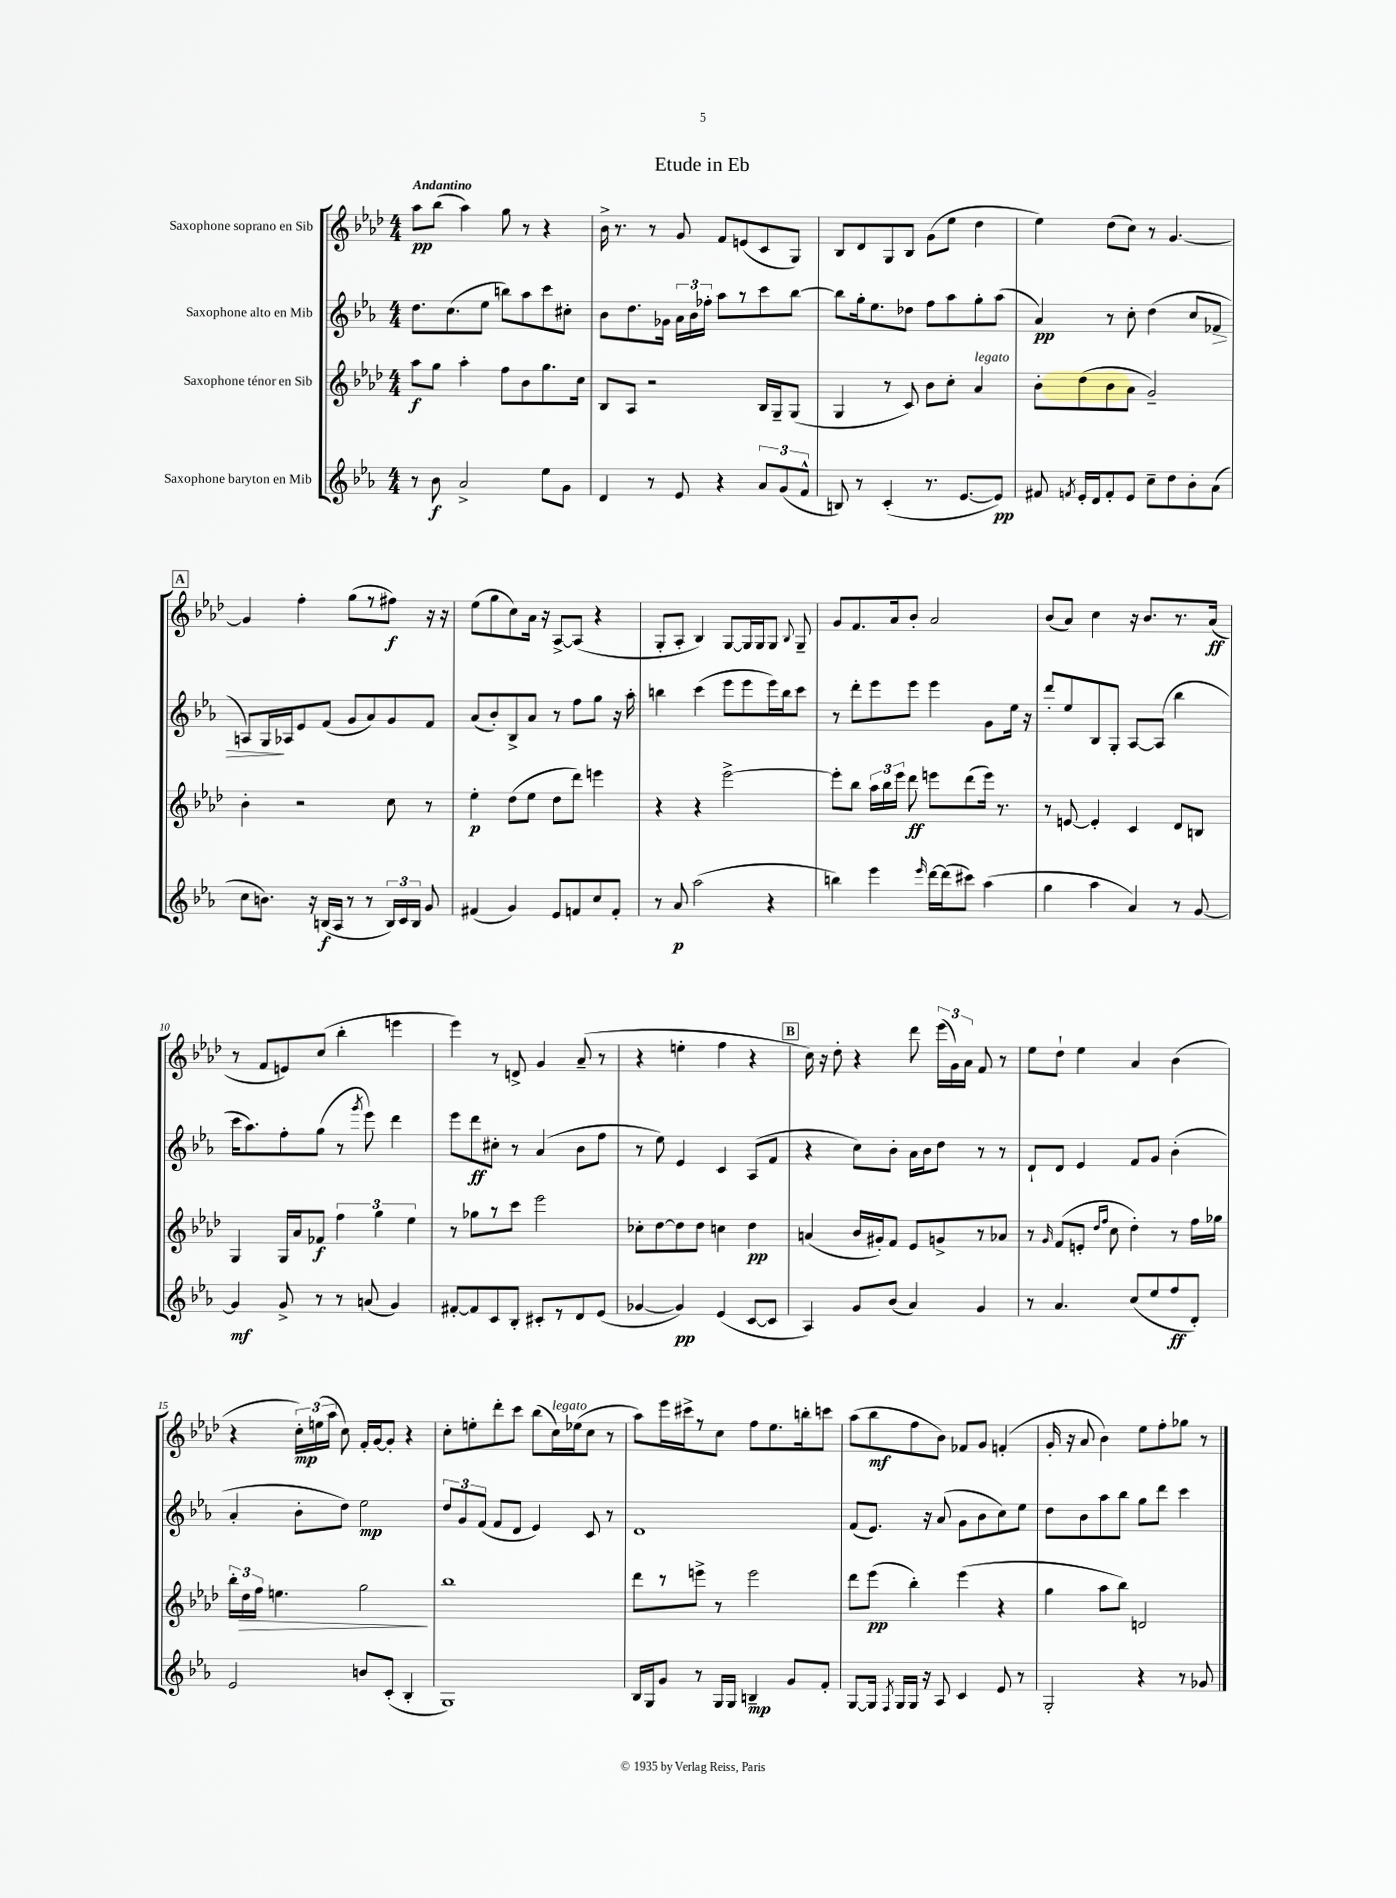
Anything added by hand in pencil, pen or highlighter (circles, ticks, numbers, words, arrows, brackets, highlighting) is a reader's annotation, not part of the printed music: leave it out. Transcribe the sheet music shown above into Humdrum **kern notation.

**kern	**dynam	**kern	**dynam	**kern	**dynam	**kern	**dynam
*part4	*part4	*part3	*part3	*part2	*part2	*part1	*part1
*staff4	*staff4	*staff3	*staff3	*staff2	*staff2	*staff1	*staff1
*I"Saxophone baryton en Mib	*	*I"Saxophone ténor en Sib	*	*I"Saxophone alto en Mib	*	*I"Saxophone soprano en Sib	*
*clefG2	*	*clefG2	*	*clefG2	*	*clefG2	*
*k[b-e-a-]	*	*k[b-e-a-d-]	*	*k[b-e-a-]	*	*k[b-e-a-d-]	*
*M4/4	*	*M4/4	*	*M4/4	*	*M4/4	*
=1	=1	=1	=1	=1	=1	=1	=1
!	!	!	!	!	!	!LO:TX:a:B:t=Andantino	!
8r	.	8aa-\L	f	8.dd\L	.	8aa-\L	pp
8b-\	f	8gg\J	.	.	.	(8bb-\J	.
.	.	.	.	(8.cc\	.	.	.
2a-^/	.	4aa-'\	.	.	.	4aa-\)	.
.	.	.	.	8ee-\J	.	.	.
.	.	8ff\L	.	8bbn\L)	.	8gg\	.
.	.	8b-\	.	8aa-\	.	8r	.
8ee-\L	.	8.gg\	.	8ccc\	.	4r	.
8g\J	.	.	.	8cc#X'\J	.	.	.
.	.	16cc\Jk	.	.	.	.	.
=2	=2	=2	=2	=2	=2	=2	=2
4d/	.	8B-/L	.	8b-\L	.	16b-^\	.
.	.	.	.	.	.	8.r	.
.	.	8A-/J	.	8.dd\	.	.	.
8r	.	2r	.	.	.	8r	.
.	.	.	.	16g-X\Jk	.	.	.
8e-/	.	.	.	24a-\LL	.	8g/	.
.	.	.	.	24b-\	.	.	.
.	.	.	.	24ff-X'\JJ	.	.	.
4r	.	.	.	8aa-\L	.	8f/L	.
.	.	.	.	8r	.	(8en/	.
12a-/L	.	16B-/LL	.	8ccc\	.	8c/	.
.	.	16G~/J	.	.	.	.	.
(12g/	.	.	.	.	.	.	.
.	.	(8G/J	.	[8bb-\J	.	8G/J)	.
12f^^/J	.	.	.	.	.	.	.
=3	=3	=3	=3	=3	=3	=3	=3
8Bn/)	.	4G/	.	8bb-\L]	.	8B-/L	.
8r	.	.	.	16gg'\k	.	8d-/	.
.	.	.	.	8.ee-\	.	.	.
(4c'/	.	8r	.	.	.	8G/	.
.	.	8c/)	.	8dd-X\J	.	8B-/J	.
8.r	.	8b-\L	.	8ff\L	.	(8g\L	.
.	.	8cc'\J	.	8aa-\	.	8ee-\J	.
[8.e-/L	.	.	.	.	.	.	.
!	!	!LO:TX:a:i:t=legato	!	!	!	!	!
.	.	4a-/	.	8gg'\	.	4dd-\	.
8e-/J])	pp	.	.	(8aa-\J	.	.	.
=4	=4	=4	=4	=4	=4	=4	=4
8f#X/	.	8b-'\L	.	4a-/)	pp	4ee-\)	.
8qfn/	.	.	.	.	.	.	.
16e-'/LL	.	(8dd-\	.	.	.	.	.
16d/J	.	.	.	.	.	.	.
8f'/	.	8b-\	.	8r	.	(8dd-\L	.
8e-/J	.	8a-\J	.	8cc'\	.	8cc\J)	.
8cc~\L	.	2g~/)	.	(4dd\	.	8r	.
8dd\	.	.	.	.	.	[4.g/	.
8b-'\	.	.	.	8cc/L	.	.	.
!	!	!	!	!	!LO:HP:b	!	!
(8a-\J	.	.	.	8f-X/J	>	.	.
!!LO:LB:g=z
!!LO:REH:place=s1:t=A
=5	=5	=5	=5	=5	=5	=5	=5
8cc\L	.	4b-'\	.	8An/L)	.	4g/]	.
8.bn\J)	.	.	.	16G/L	.	.	.
.	.	.	.	16A-X/J	]	.	.
.	.	2r	.	8e-/	.	4ff'\	.
16r	.	.	.	.	.	.	.
(16Bn/LL	f	.	.	(8f/J	.	.	.
16A-/JJ	.	.	.	.	.	.	.
8r	.	.	.	8g/L	.	(8gg\L	.
8r	.	.	.	8a-/)	.	8r	.
24B/LL)	.	8cc\	.	8g/	.	8ff#X\J)	f
24c/	.	.	.	.	.	.	.
24B/JJ	.	.	.	.	.	.	.
8g/	.	8r	.	8f/J	.	16r	.
.	.	.	.	.	.	16r	.
=6	=6	=6	=6	=6	=6	=6	=6
(4f#X/	.	4ee-'\	p	(8a-/L	.	(8ee-\L	.
.	.	.	.	8b-'/)	.	8gg\	.
4g/)	.	(8dd-\L	.	8B-^/	.	8cc\)	.
.	.	8ee-\J	.	8a-/J	.	16a-\Jk	.
.	.	.	.	.	.	16r	.
8e-/L	.	8dd-\L	.	8r	.	[8A-^/L	.
8fn/	.	8ddd-\J)	.	8ff\L	.	(8A-/J]	.
8cc/	.	4eeen\	.	8gg\J	.	4r	.
8f'/J	.	.	.	16r	.	.	.
.	.	.	.	16aa-'\	.	.	.
=7	=7	=7	=7	=7	=7	=7	=7
8r	.	4r	.	4bbn\	.	8G'/L	.
8a-/	p	.	.	.	.	8A-'/J	.
(2aa-\	.	4r	.	(4ccc\	.	4B-/)	.
.	.	[2eee-^\	.	8eee-\L	.	[8G/L	.
.	.	.	.	8eee-\	.	16G/L]	.
.	.	.	.	.	.	16G/J	.
4r	.	.	.	16eee-\L)	.	8G/J	.
.	.	.	.	16bb\J	.	.	.
.	.	.	.	.	.	8qqB-/	.
.	.	.	.	8ccc\J	.	8G~/	.
=8	=8	=8	=8	=8	=8	=8	=8
4bbn\)	.	8eee-'\L]	.	8r	.	8g/L	.
.	.	8bb-\J	.	8ddd'\L	.	8.f/	.
4eee-\	.	24aa-\LL	.	8eee-\	.	.	.
.	.	24bb-\	.	.	.	.	.
.	.	.	.	.	.	16a-/k	.
.	.	24eee-\JJ	.	.	.	.	.
.	.	8ddd-\	ff	8eee-\J	.	8b-'/J	.
16qqeee-/	.	.	.	.	.	.	.
[16ddd\LL	.	8eeen\L	.	4eee-\	.	2a-/	.
(16ddd\J]	.	.	.	.	.	.	.
8ccc#X\J)	.	(8ddd-\	.	.	.	.	.
(4aa-\	.	16eee\Jk)	.	8g\L	.	.	.
.	.	8.r	.	.	.	.	.
.	.	.	.	16ee-\Jk	.	.	.
.	.	.	.	16r	.	.	.
=9	=9	=9	=9	=9	=9	=9	=9
4gg\	.	8r	.	8ddd'/L	.	(8b-/L	.
.	.	[8en/	.	8ee-/	.	8a-/J)	.
4aa-\	.	4e'/]	.	8B-/	.	4cc\	.
.	.	.	.	8G'/J	.	.	.
4a-/)	.	4c/	.	[8A-/L	.	16r	.
.	.	.	.	.	.	8.b-/L	.
.	.	.	.	(8A-/J]	.	.	.
8r	.	8d-/L	.	4bb-\	.	8.r	.
[8g/	.	8Bn/J	.	.	.	.	.
.	.	.	.	.	.	(16a-/Jk	ff
!!LO:LB:g=z
=10	=10	=10	=10	=10	=10	=10	=10
4g/]	mf	4G/	.	16ccc\KL	.	8r	.
.	.	.	.	8.aa-\)	.	.	.
.	.	.	.	.	.	8f/L	.
8g^/	.	16G/LL	.	8ff'\	.	8en/)	.
.	.	16a-/J	.	.	.	.	.
8r	.	8f-X/J	f	(8gg\J	.	(8cc/J	.
8r	.	6ff\	.	8r	.	4bb-'\	.
.	.	.	.	8qggg/	.	.	.
(8an/	.	.	.	8eee-\)	.	.	.
.	.	6gg\	.	.	.	.	.
4g/)	.	.	.	4ddd\	.	4eeen\	.
.	.	6ee-\	.	.	.	.	.
=11	=11	=11	=11	=11	=11	=11	=11
[8f#X'/L	.	8r	.	8eee-\L	.	4eee-\)	.
8f#/]	.	8gg-X\L	.	8ddd\	ff	.	.
8c/	.	8r	.	8cc#X'\J	.	8r	.
8B-'/J	.	8ccc\J	.	8r	.	8dn^/	.
8c#X'/L	.	2eee-\	.	(4a-/	.	4g/	.
8r	.	.	.	.	.	.	.
8d/	.	.	.	8b-\L	.	(8a-~/	.
(8e-/J	.	.	.	8ff\J	.	8r	.
=12	=12	=12	=12	=12	=12	=12	=12
[4g-X/	.	8cc-X'\L	.	8r	.	4r	.
.	.	[8dd-\	.	8ee-\)	.	.	.
4g-/])	pp	8dd-\]	.	4e-/	.	4een'\	.
.	.	8dd-\J	.	.	.	.	.
(4e-/	.	4ccn\	.	4c/	.	4ff\	.
[8c/L	.	4dd-\	pp	(8A-/L	.	4r	.
8c/J]	.	.	.	8f/J	.	.	.
!!LO:REH:place=s1:t=B
=13	=13	=13	=13	=13	=13	=13	=13
4A-/)	.	(4an/	.	4r	.	16cc\)	.
.	.	.	.	.	.	16r	.
.	.	.	.	.	.	8dd-'\	.
8g/L	.	16b-/LL	.	8cc\L)	.	4r	.
.	.	16g#X'/J)	.	.	.	.	.
(8b-/J	.	8f/J	.	8b-'\J	.	.	.
4a-/)	.	8e-/L	.	16a-\LL	.	8ddd-\	.
.	.	.	.	16b-\J	.	.	.
.	.	8gn^/	.	8dd\J	.	(24eee-\LL	.
.	.	.	.	.	.	24g\)	.
.	.	.	.	.	.	24a-\JJ	.
4g/	.	8r	.	8r	.	8f/	.
.	.	8a-X/J	.	8r	.	8r	.
=14	=14	=14	=14	=14	=14	=14	=14
8r	.	8r	.	8d`/L	.	8ee-\L	.
.	.	16qqg/	.	.	.	.	.
4.a-/	.	(8f/L	.	8d/J	.	8dd-`\J	.
.	.	8en'/J	.	4e-/	.	4ee-\	.
.	.	16qqdd-/LL	.	.	.	.	.
.	.	16qqff/JJ	.	.	.	.	.
.	.	8cc\	.	.	.	.	.
(8cc/L	.	4dd-'\)	.	8f/L	.	4a-/	.
8ee-/	.	.	.	8g/J	.	.	.
8ff/	ff	8r	.	(4b-'\	.	(4b-\	.
8d'/J)	.	16ff\LL	.	.	.	.	.
.	.	16gg-X\JJ	.	.	.	.	.
!!LO:LB:g=z
=15	=15	=15	=15	=15	=15	=15	=15
2e-/	.	24bb-'\LL	.	4a-'/	.	4r	.
!	!	!	!LO:HP:b	!	!	!	!
.	.	24dd-\	>	.	.	.	.
.	.	24ff\JJ	.	.	.	.	.
.	.	4.een\	.	.	.	.	.
.	.	.	.	8b-'\L	.	24cc'\LL)	mp
.	.	.	.	.	.	(24een\	.
.	.	.	.	.	.	24aa-\JJ	.
.	.	.	.	8dd\J)	.	8cc\)	.
8bn/L	.	2gg\	.	2ee-\	mp	16f'/LL	.
.	.	.	.	.	.	[16g/J	.
(8c'/J	.	.	.	.	.	8g'/J]	.
4B-'/	.	.	.	.	.	4r	.
.	.	.	]	.	.	.	.
=16	=16	=16	=16	=16	=16	=16	=16
1G)	.	1bb-	.	12dd/L	.	8cc'\L	.
.	.	.	.	12g/	.	.	.
.	.	.	.	.	.	8een'\	.
.	.	.	.	(12f/J	.	.	.
.	.	.	.	8f/L	.	8ddd-'\	.
.	.	.	.	8d/J	.	8ccc\J	.
.	.	.	.	4e-/)	.	(8bb-\L	.
!	!	!	!	!	!	!LO:TX:a:i:t=legato	!
.	.	.	.	.	.	16cc\L)	.
.	.	.	.	.	.	(16ee-X\J	.
.	.	.	.	8c/	.	8cc\J	.
.	.	.	.	8r	.	8r	.
=17	=17	=17	=17	=17	=17	=17	=17
16B-/LL	.	8ddd-\L	.	1d	.	8aa-\L)	.
16G/J	.	.	.	.	.	.	.
8g/J	.	8r	.	.	.	16eee-\L	.
.	.	.	.	.	.	16ccc#X^\J	.
8r	.	8eeen^\J	.	.	.	8r	.
16G/LL	.	8r	.	.	.	8cc\J	.
16G/JJ	.	.	.	.	.	.	.
4Bn~/	mp	2eee\	.	.	.	8ff\L	.
.	.	.	.	.	.	8.ee-\	.
8g/L	.	.	.	.	.	.	.
.	.	.	.	.	.	16bbn'\k	.
8f'/J	.	.	.	.	.	8cccn\J	.
=18	=18	=18	=18	=18	=18	=18	=18
[8G/L	.	8ddd-\L	.	(8f/L	.	(8aa-\L	.
16G/Jk]	.	(8eee-\J	pp	8.e-/J)	.	8bb-\	mf
8qF/	.	.	.	.	.	.	.
16G/LL	.	.	.	.	.	.	.
16G/JJ	.	4bb-'\)	.	.	.	8ff\	.
16r	.	.	.	16r	.	.	.
8A-/	.	.	.	(8a-/	.	8b-\J)	.
4c/	.	(4eee-\	.	8g\L	.	8f-X/L	.
.	.	.	.	8b-\	.	8g/J	.
8e-/	.	4r	.	8cc\)	.	(4fn'/	.
8r	.	.	.	8ee-\J	.	.	.
=19	=19	=19	=19	=19	=19	=19	=19
2G'/	.	4gg\	.	8dd\L	.	16g'/	.
.	.	.	.	.	.	16r	.
.	.	.	.	8b-\	.	8a-/	.
.	.	8aa-\L	.	8aa-\	.	4b-\)	.
.	.	8bb-\J)	.	8bb-\J	.	.	.
4r	.	2dn/	.	8gg\L	.	8ee-\L	.
.	.	.	.	8ddd\J	.	8ff'\	.
8r	.	.	.	4ccc\	.	8gg-X\J	.
8g-X/	.	.	.	.	.	8r	.
==	==	==	==	==	==	==	==
*-	*-	*-	*-	*-	*-	*-	*-
